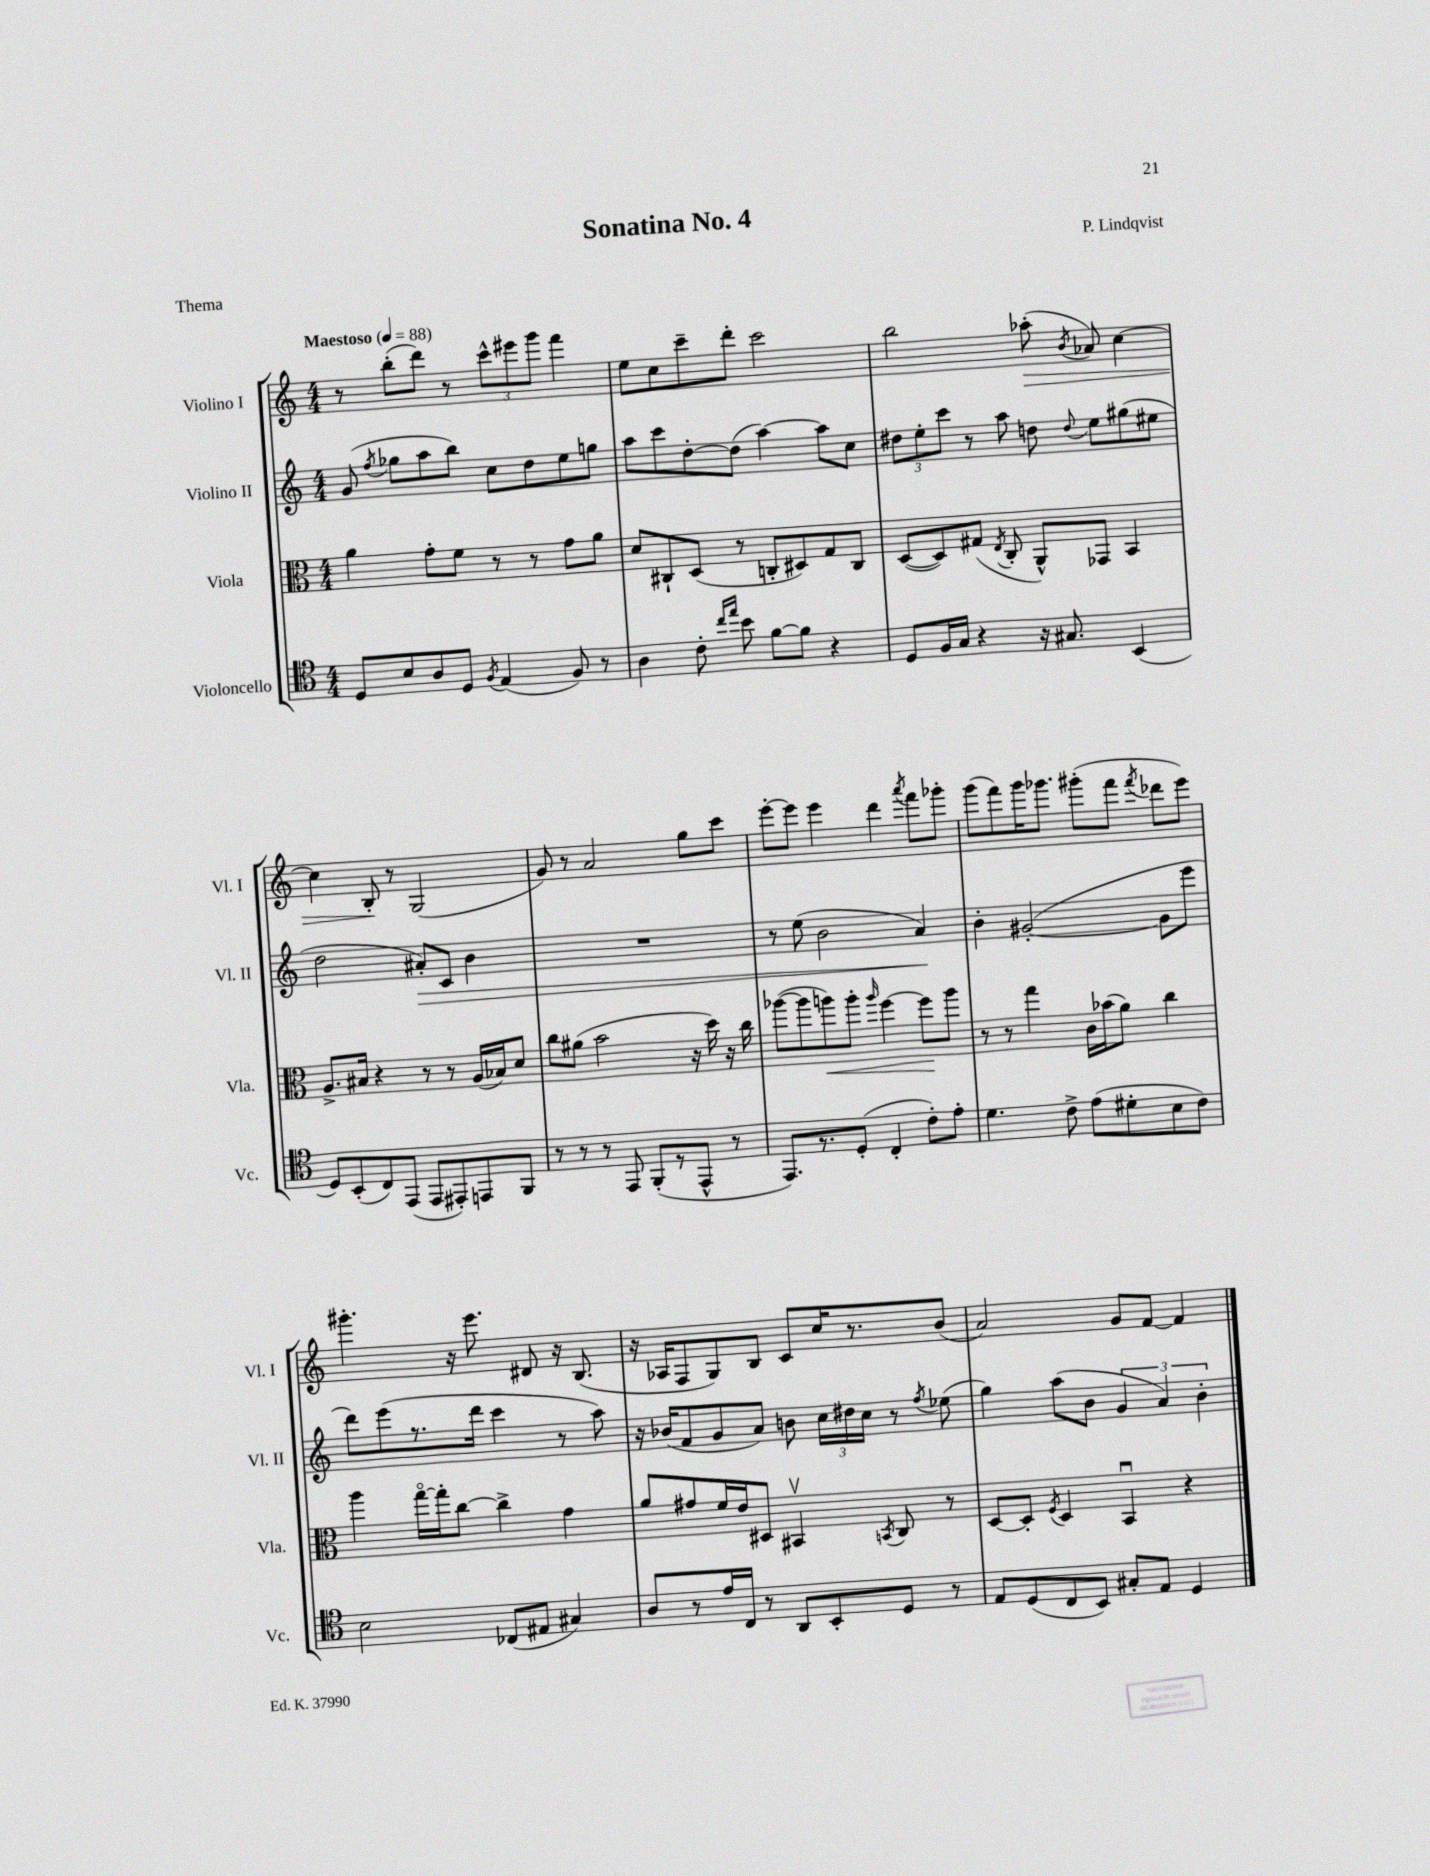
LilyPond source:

\header { title = "Sonatina No. 4" composer = "P. Lindqvist" piece = "Thema" }
<<
\new StaffGroup <<
\new Staff = "s0" \with { instrumentName = "Violino I" shortInstrumentName = "Vl. I" } {
    \clef treble \key c \major \numericTimeSignature \time 4/4 \tempo "Maestoso" 4 = 88
    \autoBeamOff r8 b''8[-.( d'''8]) r8 \tuplet 3/2 { c'''8[-^ eis'''8 g'''8] } f'''4 |
    e''8[ c''8 c'''8-- d'''8]-. c'''2 |
    b''2 aes''8-.\>( \acciaccatura { b'8 } aes'8) c''4~ |
    c''4 b8-.\! r8 g2( |
    g'8) r8 a'2 g''8[ c'''8] |
    e'''8[~-. e'''8] e'''4 d'''4 \acciaccatura { a'''8 } f'''8[ ges'''8]-. |
    g'''8[( f'''8) g'''16 ges'''8.] gis'''8[-.( f'''8] \acciaccatura { f'''8 } des'''8[ e'''8]) |
    gis'''4.-. r16 e'''8. dis'8 r16 b8.( |
    r16 aes16[ f8 g8) b8] c'8[ c''16 r8. b'8]( |
    a'2) g'8[ f'8]~ f'4 \bar "|." |
}
\new Staff = "s1" \with { instrumentName = "Violino II" shortInstrumentName = "Vl. II" } {
    \clef treble \key c \major \numericTimeSignature \time 4/4
    \autoBeamOff g'8( \acciaccatura { f''8 } ges''8[ a''8 b''8]) c''8[ d''8 e''8 g''8] |
    a''8[ c'''8 d''8~-. d''8]( a''4~) a''8[ c''8] |
    \tuplet 3/2 { dis''8[ e''8-. c'''8] } r8 a''8 d''8 \appoggiatura { d''8 } e''8[ gis''8( eis''8] |
    d''2 ais'8[-.\>) c'8] b'4 |
    R1 |
    r8 e''8( b'2 a'4\!) |
    b'4-. gis'2~-.( gis'8[ e'''8] |
    d'''8[) e'''8( r8. d'''16] c'''4 r8 a''8) |
    r16 bes'16[( f'8 g'8 a'8]) b'8 \tuplet 3/2 { c''16[ dis''16 c''16] } r8 \acciaccatura { f''8 } ees''8( |
    g''4) a''8[( b'8] \tuplet 3/2 { g'4 a'4) b'4-. } \bar "|." |
}
\new Staff = "s2" \with { instrumentName = "Viola" shortInstrumentName = "Vla." } {
    \clef alto \key c \major \numericTimeSignature \time 4/4
    \autoBeamOff a'4 g'8[-. f'8] r8 r8 g'8[ a'8] |
    d'8[ cis8-! d8]( r8 c8[-. dis8) g8 c8] |
    d8[~( d8) gis8]( \acciaccatura { e8 } c8-. a,8[-^) ges,8] b,4 |
    a8.[-> bis16] r4 r8 r8 a16[( bes16) d'8] |
    c''8[ ais'8]( b'2 r16 d''16) r16 c''16 |
    aes''8[~( aes''8 a''8\<) a''8]-. \grace { a''16 } f''4~ f''8[\! a''8] |
    r8 r8 g''4 c'16[ bes'16( a'8]) c''4 |
    a''4 g''16[~\flageolet g''16-. c''8]~ c''4-> g'4 |
    a'8[ gis'8 f'16 e'16 dis8] bis,4\upbow \acciaccatura { b,8 } c8 r8 |
    d8[~ d8]-. \acciaccatura { f8 } d4 b,4\downbow r4 \bar "|." |
}
\new Staff = "s3" \with { instrumentName = "Violoncello" shortInstrumentName = "Vc." } {
    \clef tenor \key c \major \numericTimeSignature \time 4/4
    \autoBeamOff d8[ b8 a8 d8] \acciaccatura { f8 } e4( f8) r8 |
    a4 c'8-. \grace { c''16[ e''16] } b'8 f'8[~ f'8] r4 |
    d8[ f16 g16] r4 r16 gis8. b,4( |
    d8[) b,8-.( c8) e,8]( e,8[ eis,8-.) e,8 f,8] |
    r8 r8 r8 e,8 f,8[-.( r8 e,8]-^ r8 |
    e,8.[) r8. d8]-.( c4-. c'8[-.) e'8]-. |
    d'4. c'8-> e'8[( dis'8-. b8 c'8]) |
    b2 ces8[( eis8] gis4) |
    a8[ r8 e'16 c16] r8 a,8[ b,8-. d8] r8 |
    e8[ d8( c8 b,8]) gis8[-. e8] d4 \bar "|." |
}
>>
>>
\layout { \context { \Score \remove "Bar_number_engraver" } }
